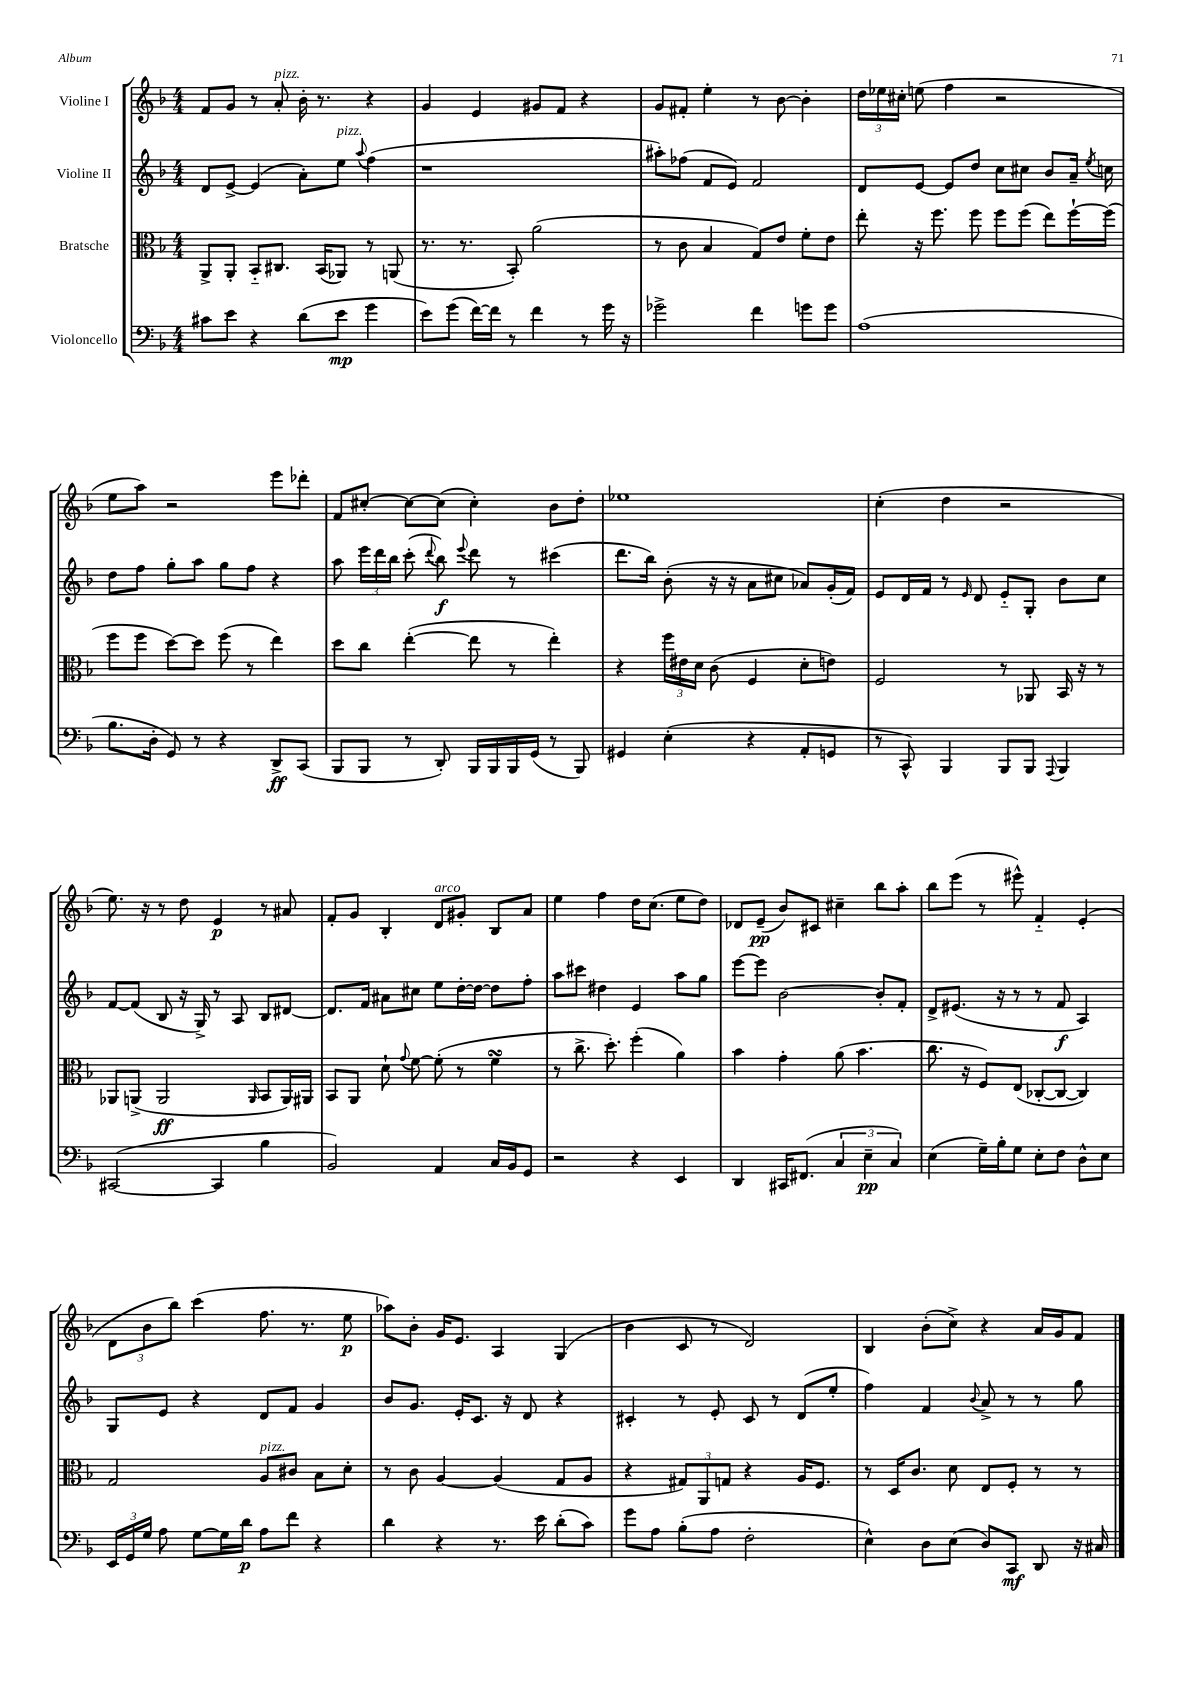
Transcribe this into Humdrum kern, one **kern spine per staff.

**kern	**kern	**kern	**kern
*staff4	*staff3	*staff2	*staff1
*clefF4	*clefC3	*clefG2	*clefG2
*k[b-]	*k[b-]	*k[b-]	*k[b-]
*M4/4	*M4/4	*M4/4	*M4/4
8c#\L	8AA^/L	8d/L	8f/L
8e\J	8AA'/J	[8e^/J	8g/J
4r	8BB-'~/L	(4e/]	8r
.	8.C#/J	.	8a'/
(8d\L	.	8a'\L)	16b-'\
.	(16BB-/LK	.	8.r
8e\J	8AA-/J)	8ee\J	.
.	.	8qqaa/	.
4g\	8r	(4ff\	4r
.	(8AA/	.	.
=	=	=	=
8e\L)	8.r	1r	4g/
(8g\J	.	.	.
.	8.r	.	.
[16f\LL)	.	.	4e/
16f\]JJ	.	.	.
8r	8BB-'/)	.	.
4f\	(2a\	.	8g#/L
.	.	.	8f/J
8r	.	.	4r
16g\	.	.	.
16r	.	.	.
=	=	=	=
2g-^\	8r	8aa#'\L)	8g/L
.	8c\	(8ff-\J	8f#'/J
.	4B-/	8f/L	4ee'\
.	.	8e/J)	.
4f\	8G/L)	2f/	8r
.	8e/J	.	[8b-\
8g\L	8f'\L	.	4b-'\]
8g\J	8e\J	.	.
=	=	=	=
(1A	8ee'\	8d/L	24dd\LL
.	.	.	24ee-\
.	.	.	24cc#'\JJ
.	16r	[8e/J	(8ee\
.	8.ff\	.	.
.	.	8e/]L	4ff\
.	8ff\	8dd/J	.
.	8ff\L	8cc\L	2r
.	(8ff\J	8cc#\J	.
.	8ee\L)	8b-/L	.
.	[16ff`\L	16a~/Jk	.
.	.	8qee/	.
.	(16ff\]JJ	16cc\	.
=	=	=	=
8.B-\L	8ff\L	8dd\L	8ee\L
.	8ff\J	8ff\J	8aa\J)
16D'\Jk	.	.	.
8GG/)	[8dd\L)	8gg'\L	2r
8r	8dd\]J	8aa\J	.
4r	(8ff\	8gg\L	.
.	8r	8ff\J	.
8DD^/L	4ee\)	4r	8eee\L
(8CC/J	.	.	8ddd-'\J
=	=	=	=
8BBB-/L	8dd\L	8aa\	8f/L
8BBB-/J	8cc\J	24eee\LL	[8cc#'/J
.	.	24ddd\	.
.	.	24bb-\JJ	.
8r	([4ee'\	(8ccc'\	8cc#\_L
.	.	8qqddd/	.
8DD'/)	.	8bb-\)	(8cc#\]J
.	.	8qqeee/	.
16BBB-/LL	8ee\]	8ddd\	4cc#'\)
16BBB-/	.	.	.
16BBB-/	8r	8r	.
(16GG/JJ	.	.	.
8r	4ee'\)	(4ccc#\	8b-\L
8BBB-/)	.	.	8dd'\J
=	=	=	=
4GG#/	4r	8.ddd\L	1ee-
.	.	16bb-\Jk)	.
(4E'\	24ff\LL	(8b-'\	.
.	24e#\	.	.
.	24d\JJ	.	.
.	(8c\	16r	.
.	.	16r	.
4r	4F/	8a\L	.
.	.	8cc#\J	.
8AA'/L	8d'\L	8a-/L)	.
8GG/J	8e\J)	(16g'/L	.
.	.	16f/JJ)	.
=	=	=	=
8r	2F/	8e/L	(4cc'\
8CC^^/)	.	16d/L	.
.	.	16f/JJ	.
4BBB-/	.	8r	4dd\
.	.	16qqe/	.
.	.	8d/	.
8BBB-/L	8r	8e'~/L	2r
8BBB-/J	8AA-/	8G'/J	.
8qqAAA/	.	.	.
4BBB-/	16BB-/	8b-\L	.
.	16r	.	.
.	8r	8cc\J	.
=	=	=	=
([2CC#/	8AA-/L	[8f/L	8.ee\)
.	(8AA^/J	(8f/]J	.
.	.	.	16r
.	2AA/	8B-/	8r
.	.	16r	8dd\
.	.	16G^/)	.
4CC#/]	.	8r	4e/
.	.	8A/	.
.	16qqAA/	.	.
4B-\	8BB-/L	8B-/L	8r
.	16AA/L)	[8d#/J	8a#/
.	16AA#/JJ	.	.
=	=	=	=
2BB-/)	8BB-/L	8.d#/]L	8f'/L
.	8AA/J	.	8g/J
.	.	16f/Jk	.
.	8d`\	8a#\L	4B-'/
.	8qqg/	.	.
.	[8f\	8cc#\J	.
4AA/	(8f'\]	8ee\L	8d/L
.	8r	[16dd'\L	8g#'/J
.	.	16dd\_JJ	.
16C/LL	4f\	8dd\]L	8B-/L
16BB-/J	.	.	.
8GG/J	.	8ff'\J	8a/J
=	=	=	=
2r	8r	8aa\L	4ee\
.	8.cc^\	8ccc#\J	.
.	.	4dd#\	4ff\
.	8.dd'\)	.	.
4r	(4ff'\	4e/	16dd\LK
.	.	.	(8.cc\J
4EE/	4a\)	8aa\L	8ee\L
.	.	8gg\J	8dd\J)
=	=	=	=
4DD/	4b-\	[8eee\L	8d-/L
.	.	8eee\]J	(8e~/J
16CC#/LK	4g'\	[2b-\	8b-/L)
(8.FF#/J	.	.	.
.	.	.	8c#/J
6C/	(8a\	.	4cc#~\
.	4.b-\	.	.
6E~\	.	.	.
.	.	8b-'/]L	8bb-\L
6C/)	.	.	.
.	.	8f'/J	8aa'\J
=	=	=	=
(4E\	8.cc\	8d^/L	8bb-\L
.	.	(8.e#/J	(8eee\J
.	16r	.	.
16G~\LL)	8F/L)	.	8r
16B-'\J	.	16r	.
8G\J	(8E/J	8r	8eee#^^\)
8E'\L	[8C-'/L	8r	4f'~/
8F\J	8C-/_J	8f/	.
8D^^\L	4C-/])	4A/)	(4e'/
8E\J	.	.	.
=	=	=	=
24EE/LL	2G/	8G/L	12d\L
24GG/	.	.	.
24G/JJ	.	.	12b-\
8A\	.	8e/J	.
.	.	.	12bb-\J)
[8G\L	.	4r	(4ccc\
16G\]L	.	.	.
16d\JJ	.	.	.
8A\L	8A/L	8d/L	8.ff\
8f\J	8c#/J	8f/J	.
.	.	.	8.r
4r	8B-\L	4g/	.
.	8d'\J	.	8ee\
=	=	=	=
4d\	8r	8b-/L	8aa-\L)
.	8c\	8.g/J	8b-'\J
4r	[4A/	.	16g/LK
.	.	16e'/LK	8.e/J
.	.	8.c/J	.
8.r	(4A/]	.	4A/
.	.	16r	.
.	.	8d/	.
16e\	.	.	.
(8d'\L	8G/L	4r	(4G/
8c\J)	8A/J	.	.
=	=	=	=
8g\L	4r	4c#'/	4b-\
8A\J	.	.	.
(8B-'\L	12G#/L)	8r	8c/
.	12AA/	.	.
8A\J	.	8e'/	8r
.	12G/J	.	.
2F'\	4r	8c#/	2d/)
.	.	8r	.
.	16A/LK	(8d/L	.
.	8.F/J	.	.
.	.	8ee'/J	.
=	=	=	=
4E^^\)	8r	4ff\)	4B-/
.	16D/LK	.	.
.	8.c/J	.	.
8D\L	.	4f/	(8b-'\L
(8E\J	8d\	.	8cc^\J)
.	.	8qqb-/	.
8D/L)	8E/L	8a^/	4r
8CC/J	8F'/J	8r	.
8DD/	8r	8r	16a/LL
.	.	.	16g/J
16r	8r	8gg\	8f/J
16C#/	.	.	.
==	==	==	==
*-	*-	*-	*-
